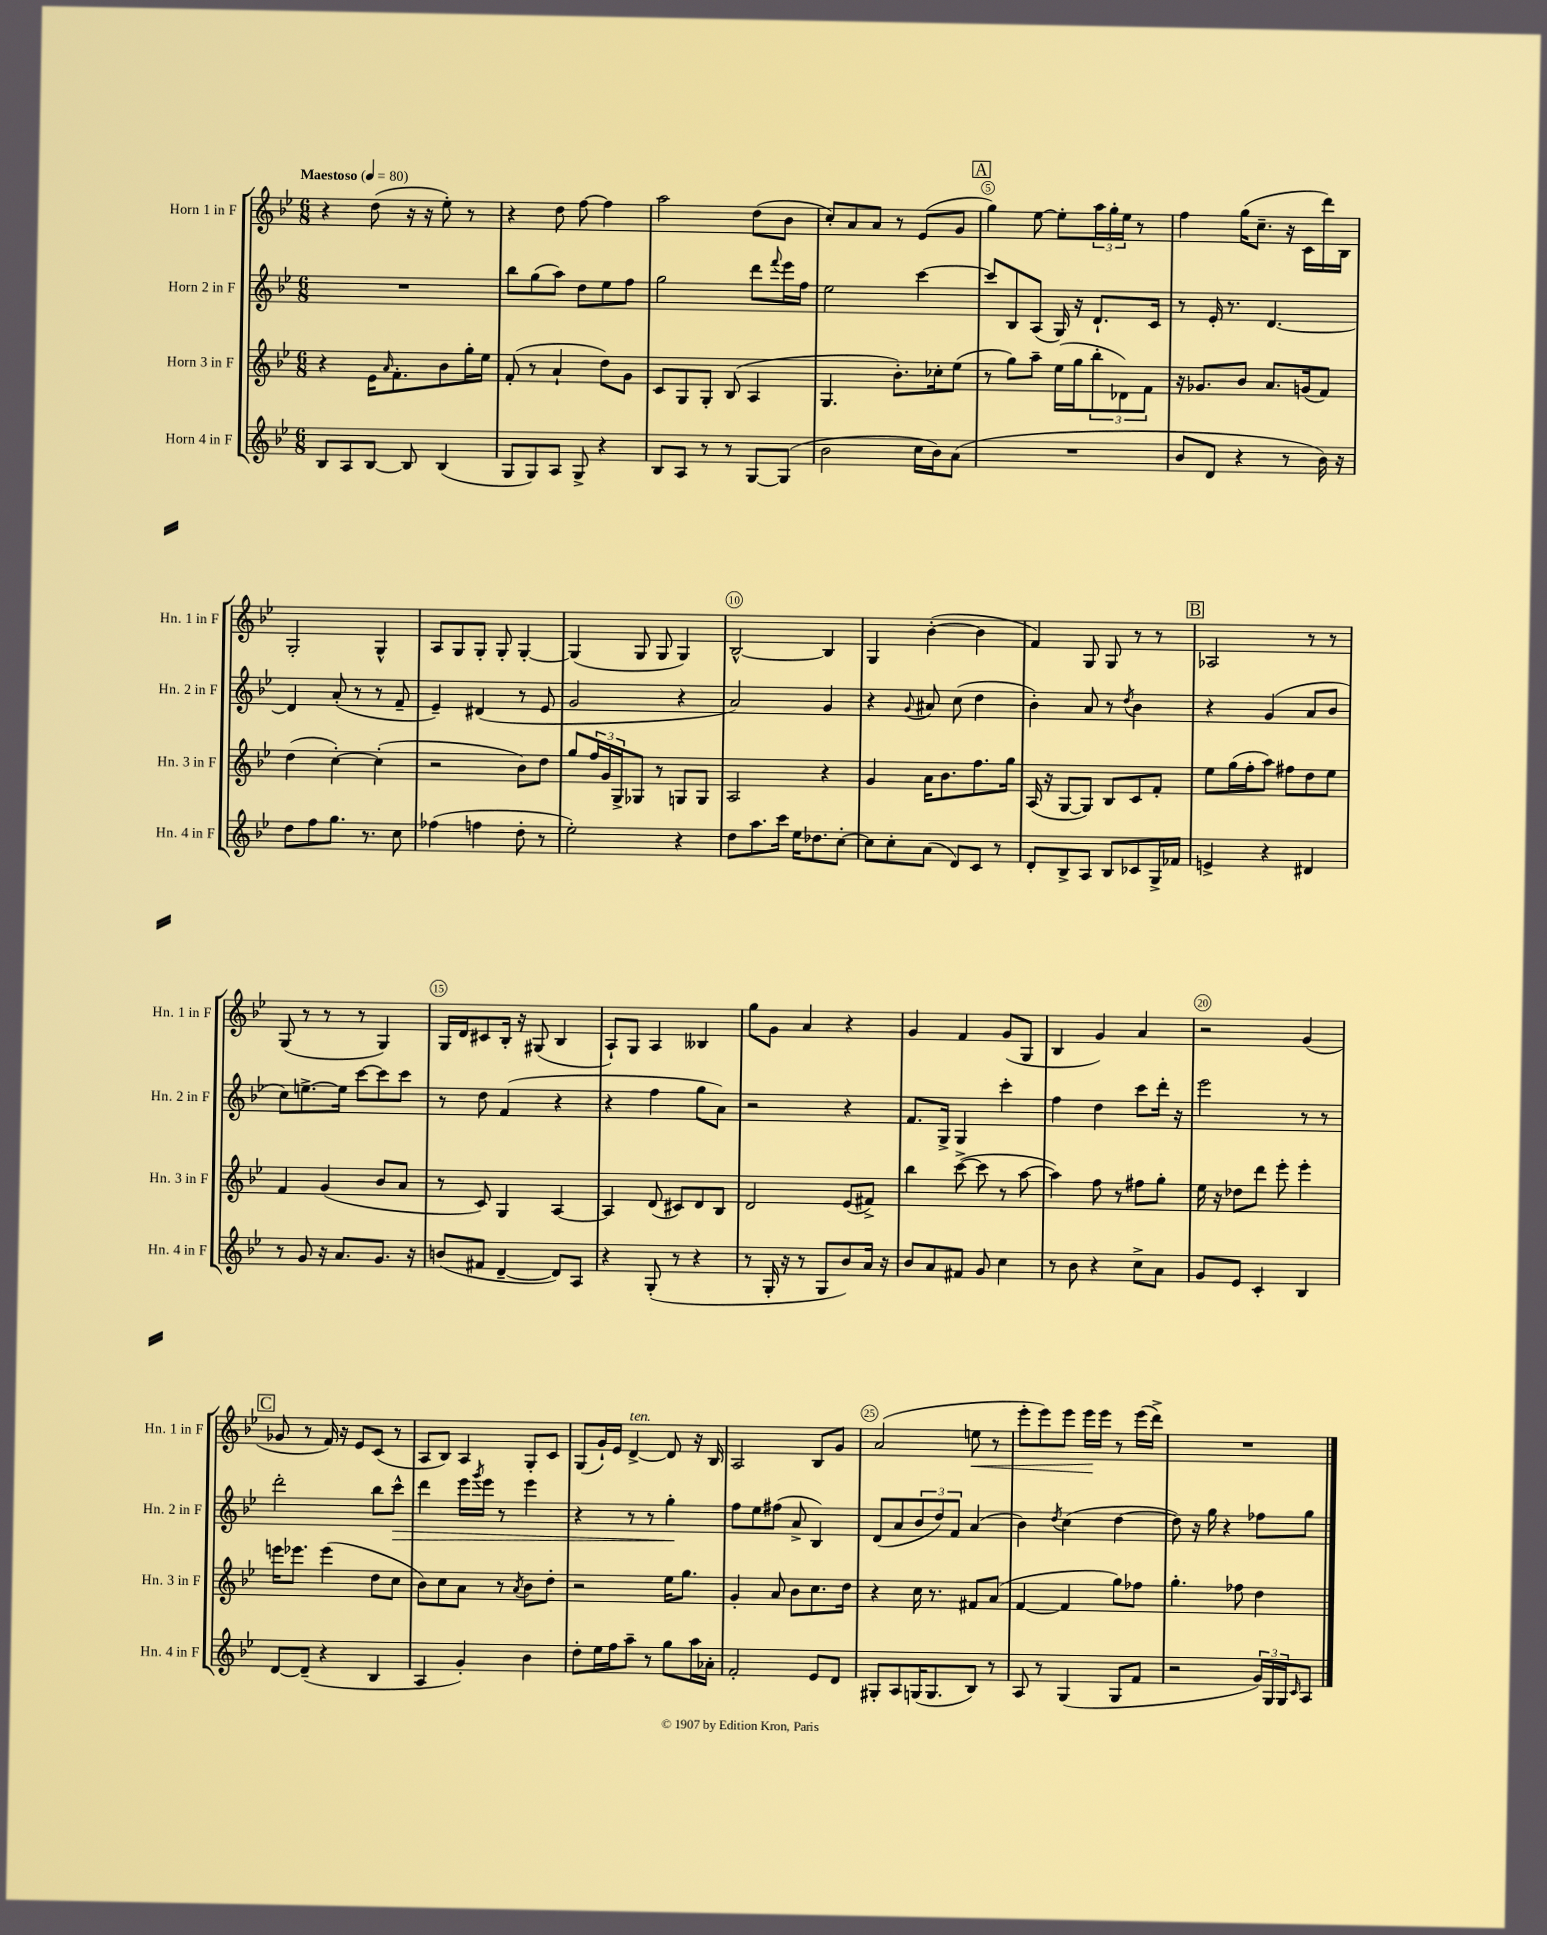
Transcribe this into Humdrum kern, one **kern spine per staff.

**kern	**kern	**kern	**dynam	**kern	**dynam
*part4	*part3	*part2	*part2	*part1	*part1
*staff4	*staff3	*staff2	*staff2	*staff1	*staff1
*I"Horn 4 in F	*I"Horn 3 in F	*I"Horn 2 in F	*	*I"Horn 1 in F	*
*I'Hn. 4 in F	*I'Hn. 3 in F	*I'Hn. 2 in F	*	*I'Hn. 1 in F	*
*clefG2	*clefG2	*clefG2	*	*clefG2	*
*k[b-e-]	*k[b-e-]	*k[b-e-]	*	*k[b-e-]	*
*M6/8	*M6/8	*M6/8	*	*M6/8	*
*MM80	*MM80	*MM80	*	*MM80	*
=1	=1	=1	=1	=1	=1
!	!	!	!	!LO:TX:a:B:t=Maestoso	!
8B-/L	4r	2.r	.	4r	.
8A/	.	.	.	.	.
[8B-/J	16e-\KL	.	.	(8dd\	.
.	16qqa/	.	.	.	.
.	8.f'\	.	.	.	.
8B-/]	.	.	.	16r	.
.	.	.	.	16r	.
(4B-/	8b-\	.	.	8ee-'\)	.
.	16gg'\L	.	.	8r	.
.	16ee-\JJ	.	.	.	.
=2	=2	=2	=2	=2	=2
8G/L	(8f'/	8bb-\L	.	4r	.
8G/)	8r	(8gg\	.	.	.
8A/J	4a`/	8aa\J)	.	8dd\	.
8G^/	.	8dd\L	.	[8ff\	.
4r	8dd\L)	8ee-\	.	4ff\]	.
.	8g\J	8ff\J	.	.	.
=3	=3	=3	=3	=3	=3
8B-/L	8c/L	2gg\	.	2aa\	.
8A/J	8G/	.	.	.	.
8r	8G'/J	.	.	.	.
8r	(8B-/	.	.	.	.
[8G/L	4A/	8ddd\L	.	(8dd\L	.
.	.	8qqfff/	.	.	.
(8G/J]	.	16eee-\L	.	8b-\J	.
.	.	16ff\JJ	.	.	.
=4	=4	=4	=4	=4	=4
2b-\	4.G/	2ee-\	.	8cc'/L)	.
.	.	.	.	8a/	.
.	.	.	.	8a/J	.
.	8.b-'\L)	.	.	8r	.
16cc\LL	.	[4ccc\	.	(8e-/L	.
16b-\J)	16cc-X'\k	.	.	.	.
(8a\J	(8ee-\J	.	.	8g/J	.
!!LO:REH:place=s1:t=A
=5	=5	=5	=5	=5	=5
2.r	8r	8ccc/L]	.	4gg\)	.
.	8gg\L)	8B-/	.	.	.
.	8aa~\J	(8A/J	.	[8ee-\	.
.	(16ee-\LL	16G/)	.	8ee-'\L]	.
.	16gg\J	16r	.	.	.
.	12bb-'\	8.d`/L	.	24aa\L	.
.	.	.	.	24gg'\	.
.	12d-X\)	.	.	24ee-\JJ	.
.	.	.	.	8r	.
.	12f\J	.	.	.	.
.	.	16c/Jk	.	.	.
=6	=6	=6	=6	=6	=6
8b-/L	16r	8r	.	4ff\	.
.	8.g-X/L	.	.	.	.
8d/J	.	16e-'/	.	.	.
.	.	8.r	.	.	.
4r	8b-/J	.	.	(16gg\KL	.
.	.	.	.	8.cc~\J	.
.	8.a/L	[4.d/	.	.	.
8r	.	.	.	16r	.
.	(16gn/k	.	.	16c\LL	.
16b-\)	8f/J)	.	.	16ddd\)	.
16r	.	.	.	16B-\JJ	.
!!LO:LB:g=z
=7	=7	=7	=7	=7	=7
8dd\L	(4dd\	4d/]	.	2G'/	.
8ff\	.	.	.	.	.
8.gg\J	[4cc'\)	(8a'/	.	.	.
.	.	8r	.	.	.
8.r	.	.	.	.	.
.	(4cc'\]	8r	.	4G^^/	.
8cc\	.	8f~/	.	.	.
=8	=8	=8	=8	=8	=8
(4ff-X\	2r	4e-~/)	.	8A/L	.
.	.	.	.	8G/	.
4ffn\	.	(4d#X/	.	8G'/J	.
.	.	.	.	8G'/	.
8dd'\	8b-\L)	8r	.	[4G'/	.
8r	8dd\J	8e-/	.	.	.
=9	=9	=9	=9	=9	=9
2ee-'\)	8gg/L	2g/	.	(4G/]	.
.	24ff/L	.	.	.	.
.	24g/	.	.	.	.
.	24G^/J	.	.	.	.
.	8G-X/J	.	.	8G/	.
.	8r	.	.	8G/	.
4r	8Gn/L	4r	.	4G/)	.
.	8G/J	.	.	.	.
=10	=10	=10	=10	=10	=10
8dd\L	2A/	2a/)	.	[2B-^^/	.
8.aa\	.	.	.	.	.
16ccc\Jk	.	.	.	.	.
16ee-\KL	.	.	.	.	.
8.dd-X\	.	.	.	.	.
.	4r	4g/	.	4B-/]	.
[8cc'\J	.	.	.	.	.
=11	=11	=11	=11	=11	=11
8cc\L]	4g/	4r	.	4G/	.
8cc'\	.	.	.	.	.
.	.	8qqg/	.	.	.
(8a\J	16a\KL	8a#X/	.	([4b-'\	.
.	8.b-\	.	.	.	.
8d/L)	.	(8cc\	.	.	.
8c/J	8.ff\	4dd\	.	4b-\]	.
8r	.	.	.	.	.
.	16gg\Jk	.	.	.	.
=12	=12	=12	=12	=12	=12
8d'/L	(16A/	4b-'\)	.	4f/)	.
.	16r	.	.	.	.
8B-^/	[8G/L	.	.	.	.
8A/J	8G/J])	8a/	.	8G/	.
8B-/L	8B-/L	8r	.	8G/	.
.	.	8qdd/	.	.	.
8c-X/	8c/	4b-\	.	8r	.
16G^/L	8f'/J	.	.	8r	.
16f-X/JJ	.	.	.	.	.
!!LO:REH:place=s1:t=B
=13	=13	=13	=13	=13	=13
4en^/	8ee-\L	4r	.	2A-X/	.
.	(16gg\L	.	.	.	.
.	16ff'\J	.	.	.	.
4r	8aa\J)	(4g/	.	.	.
.	8ff#X\L	.	.	.	.
4d#X/	8dd\	8a/L	.	8r	.
.	8ee-\J	8b-/J	.	8r	.
!!LO:LB:g=z
=14	=14	=14	=14	=14	=14
8r	4f/	8cc\L)	.	(8G/	.
8g/	.	[8.een^\	.	8r	.
16r	(4g/	.	.	8r	.
8.a/L	.	16ee\Jk]	.	.	.
.	.	[8ccc\L	.	8r	.
8.g/J	8b-/L	8ccc\]	.	4G/)	.
.	8a/J	8ccc\J	.	.	.
16r	.	.	.	.	.
=15	=15	=15	=15	=15	=15
(8bn/L	8r	8r	.	16G/LL	.
.	.	.	.	16d/J	.
8f#X/J	8c/)	8dd\	.	8c#X/	.
[4d~/	4G/	(4f/	.	16B-'/Jk	.
.	.	.	.	16r	.
.	.	.	.	(8G#X/	.
8d/L])	[4A/	4r	.	4B-/	.
8A/J	.	.	.	.	.
=16	=16	=16	=16	=16	=16
4r	4A/]	4r	.	8A`/L)	.
.	.	.	.	8G/J	.
(8G'/	(8d/	4ff\	.	4A/	.
8r	8c#X/L)	.	.	.	.
4r	8d/	8gg\L	.	4B--X/	.
.	8B-/J	8a\J)	.	.	.
=17	=17	=17	=17	=17	=17
8r	2d/	2r	.	8gg\L	.
16G'/	.	.	.	8g\J	.
16r	.	.	.	.	.
8r	.	.	.	4a/	.
8G/L	.	.	.	.	.
8b-/)	(8e-/L	4r	.	4r	.
16a/Jk	8f#X^/J)	.	.	.	.
16r	.	.	.	.	.
=18	=18	=18	=18	=18	=18
8b-/L	4bb-\	8.f/L	.	4g/	.
8a/	.	.	.	.	.
.	.	16G^/Jk	.	.	.
8f#X/J	([8ccc^\	4G/	.	4f/	.
8g/	8ccc\]	.	.	.	.
4cc\	8r	4ccc'\	.	(8g/L	.
.	[8aa\	.	.	8G/J	.
=19	=19	=19	=19	=19	=19
8r	4aa\])	4ff\	.	4B-/	.
8b-\	.	.	.	.	.
4r	8ff\	4dd\	.	4g/)	.
.	8r	.	.	.	.
8cc^\L	8ff#X\L	8ccc\L	.	4a/	.
8a\J	8gg'\J	16ddd'\Jk	.	.	.
.	.	16r	.	.	.
=20	=20	=20	=20	=20	=20
8g/L	16ee-\	2eee-\	.	2r	.
.	16r	.	.	.	.
8e-/J	8dd-X\L	.	.	.	.
4c'/	8ddd\J	.	.	.	.
.	8eee-'\	.	.	.	.
4B-/	4eee-'\	8r	.	(4g/	.
.	.	8r	.	.	.
!!LO:LB:g=z
!!LO:REH:place=s1:t=C
=21	=21	=21	=21	=21	=21
[8d/L	16eeen\KL	2ddd'\	.	8g-X/	.
.	8.eee-X\J	.	.	.	.
(8d~/J]	.	.	.	8r	.
4r	(4eee-\	.	.	16f/)	.
.	.	.	.	16r	.
.	.	.	.	8e-/L	.
4B-/	8dd\L	8bb-\L	.	(8c/J	.
!	!	!	!LO:HP:b	!	!
.	8cc\J	8ccc^^\J	>	8r	.
=22	=22	=22	=22	=22	=22
4A/	8b-\L)	4ddd\	.	8A/L	.
.	8cc\	.	.	8B-/J)	.
4g'/)	8a\J	16eee-\LL	.	4A/	.
.	.	8qggg/	.	.	.
.	.	16eee-\JJ	.	.	.
.	8r	8r	.	.	.
.	8qa/	.	.	.	.
4b-\	8b-\L	4eee-\	.	8G'/L	.
.	8dd'\J	.	.	8c/J	.
=23	=23	=23	=23	=23	=23
8dd'\L	2r	4r	.	(8G/L	.
16ee-\L	.	.	.	16g`/L)	.
16ff\J	.	.	.	16e-/JJ	.
!	!	!	!	!LO:TX:a:i:t=ten.	!
8aa~\J	.	8r	.	[4d^/	.
8r	.	8r	.	.	.
8gg\L	16ee-\KL	4gg'\	.	8d/]	.
.	8.gg\J	.	.	.	.
16aa\L	.	.	.	16r	.
16a-X'\JJ	.	.	.	16B-/	.
.	.	.	]	.	.
=24	=24	=24	=24	=24	=24
2f'/	4g'/	8ff\L	.	2A/	.
.	.	8ee-\	.	.	.
.	8a/	(8ff#X\J	.	.	.
.	8b-\L	8a^/	.	.	.
8e-/L	8.cc\	4B-/)	.	8B-/L	.
8d/J	.	.	.	8g/J	.
.	16dd\Jk	.	.	.	.
=25	=25	=25	=25	=25	=25
8G#X'/L	4r	(8d/L	.	(2a/	.
8A/	.	8a/	.	.	.
(16Gn/K	16cc\	12b-/	.	.	.
8.G/	8.r	.	.	.	.
.	.	12dd/)	.	.	.
.	.	12f/J	.	.	.
!	!	!	!	!	!LO:HP:b
8B-/J)	8f#X/L	(4a/	.	8een\	<
8r	(8a/J	.	.	8r	.
=26	=26	=26	=26	=26	=26
8A/	[4f/	4b-\)	.	8eee-'\L	.
8r	.	.	.	8eee-\)	.
.	.	8qdd/	.	.	.
(4G/	4f/]	(4cc\	.	8eee-\J	.
.	.	.	.	16eee-\LL	.
.	.	.	.	16eee-\JJ	[
8G/L	8gg\L)	[4dd\	.	8r	.
8f/J	8ff-X\J	.	.	(16eee-\LL	.
.	.	.	.	16ddd^\JJ)	.
=27	=27	=27	=27	=27	=27
2r	4.gg'\	8dd\])	.	2.r	.
.	.	16r	.	.	.
.	.	16gg\	.	.	.
.	.	4r	.	.	.
.	8ff-X\	.	.	.	.
24g/LL)	4dd\	8ff-X\L	.	.	.
24G/	.	.	.	.	.
24G/J	.	.	.	.	.
16qqc/	.	.	.	.	.
8A/J	.	8gg\J	.	.	.
==	==	==	==	==	==
*-	*-	*-	*-	*-	*-
